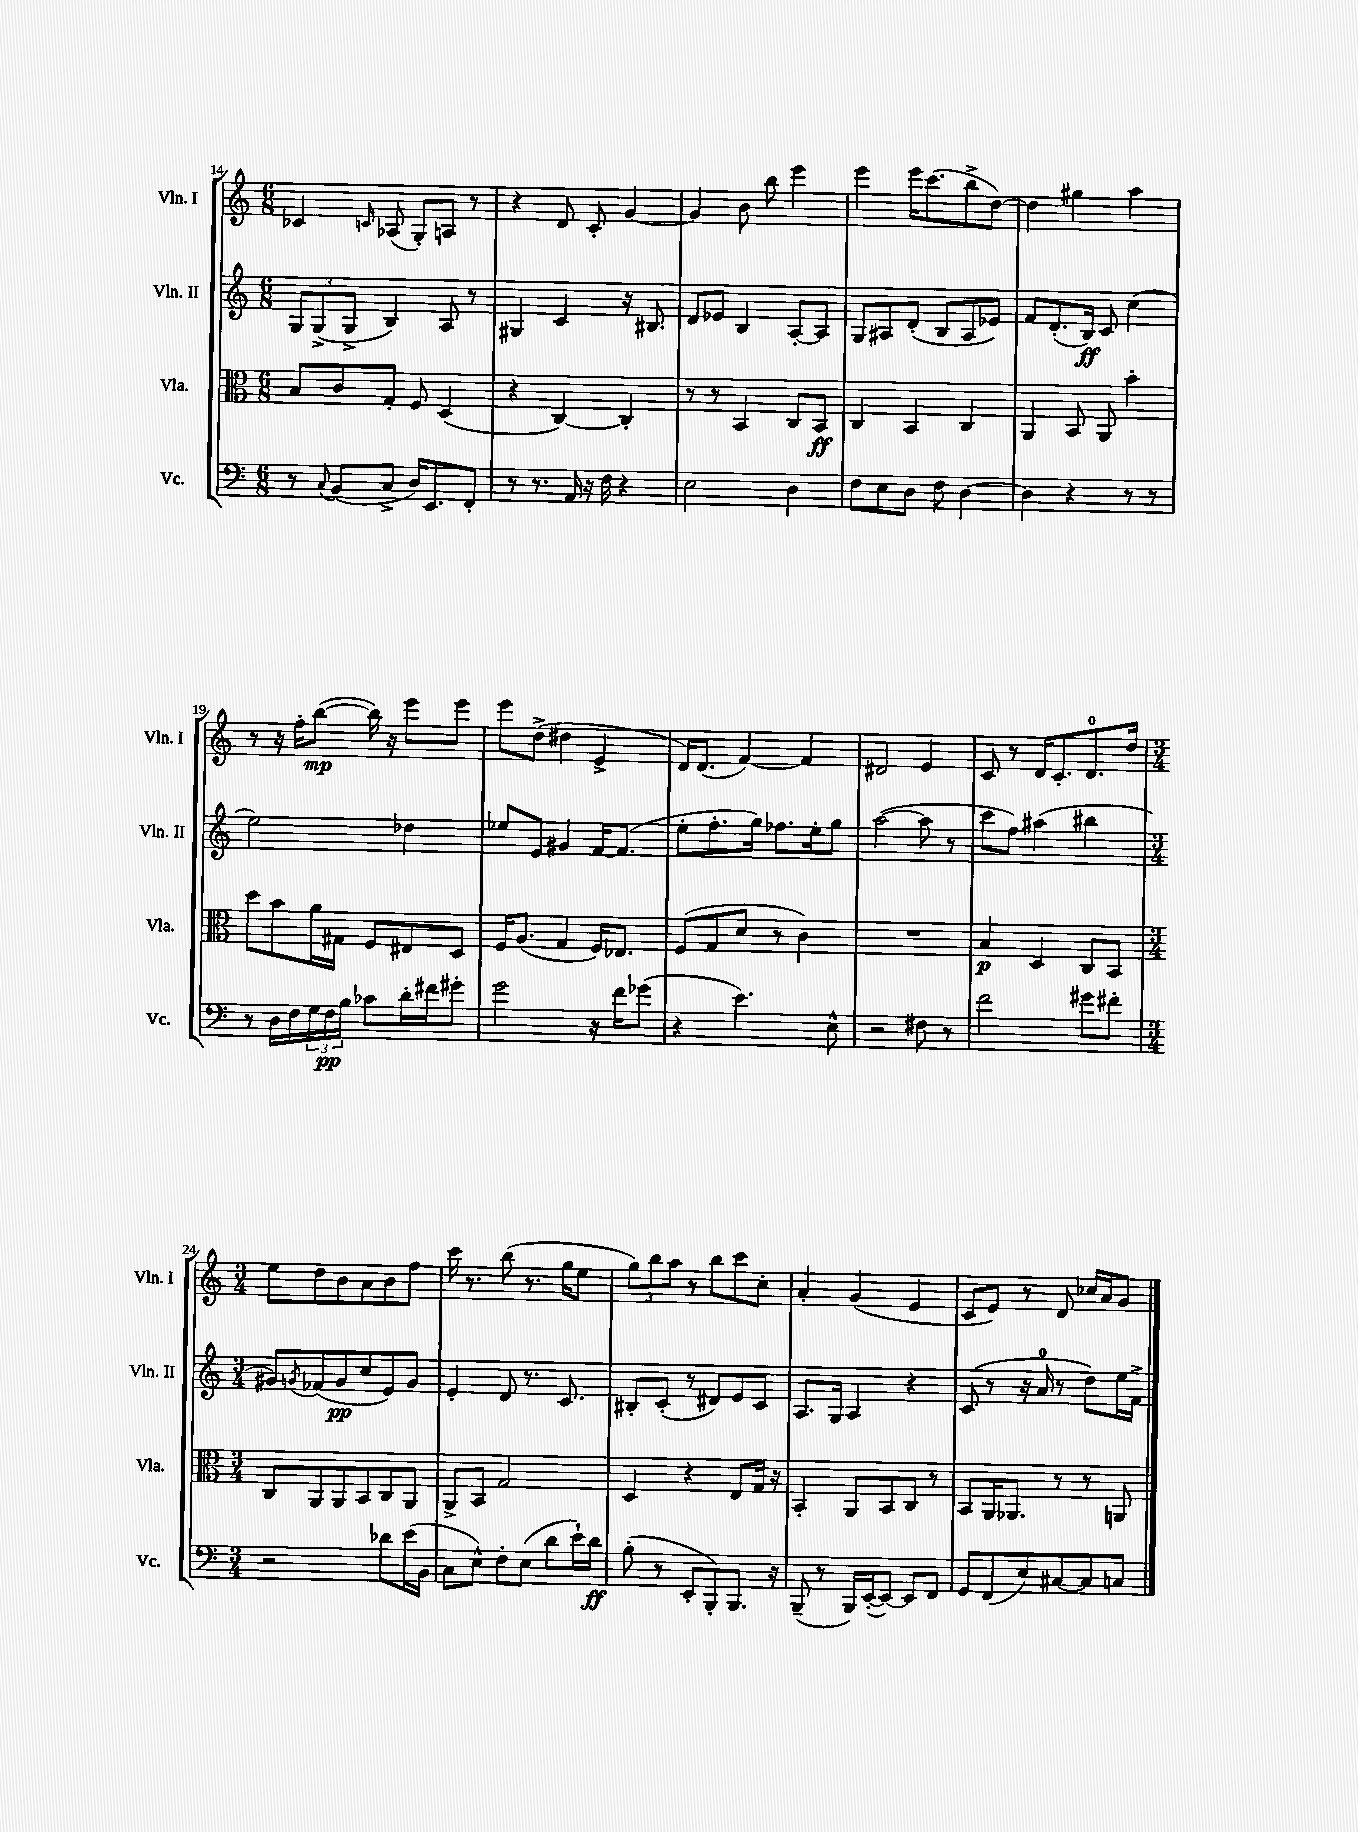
<<
\new StaffGroup <<
\new Staff = "s0" \with { instrumentName = "Vln. I" shortInstrumentName = "Vln. I" } {
    \clef treble \key c \major \numericTimeSignature \time 6/8
    ces'4 \grace { c'16 } aes8( g8-.) a8 r8 |
    r4 d'8 c'8-. g'4~ |
    g'4 b'8 b''8 e'''4 |
    e'''4 e'''16 c'''8.( b''8-> d''8~) |
    d''4 gis''4 a''4 |
    r8 r16 f''16-. b''8~\mp( b''16) r16 e'''8 e'''8 |
    e'''8 d''8->( dis''4 e'4-> |
    d'16) d'8.( f'4~) f'4 |
    dis'2 e'4 |
    c'8 r8 d'16 c'8.-. d'8.-0 d''16 |
    \numericTimeSignature \time 3/4 e''8 d''8 b'8 a'8 b'8 f''8 |
    c'''16 r8. b''8( r8. g''16 e''8 |
    \tuplet 3/2 { g''8) b''8 a''8 } r8 b''8 c'''8 c''8-. |
    a'4-. g'4( e'4 |
    c'8 e'8) r8 d'8 ces''16 a'16 g'8 \bar "|." |
}
\new Staff = "s1" \with { instrumentName = "Vln. II" shortInstrumentName = "Vln. II" } {
    \clef treble \key c \major \numericTimeSignature \time 6/8
    \tuplet 3/2 { g8 g8->( g8-> } b4) a8 r8 |
    gis4 c'4 r16 bis8. |
    d'8 ees'8 b4 a8~-. a8 |
    g8 ais8 d'8-.( b8 ais8 ees'8) |
    f'8 d'8.-.( b16\ff) c'8 c''4( |
    e''2) des''4 |
    ees''8 e'8 gis'4 f'16~ f'8.( |
    e''8-. f''8.-. g''16) fes''8. e''16-. g''8 |
    a''2~( a''8 r8 |
    c'''8 f''8) ais''4( bis''4 |
    \numericTimeSignature \time 3/4 gis'8) \acciaccatura { g'8 } fes'8( g'8\pp c''8 e'8) g'8 |
    e'4-. d'8 r8. c'8. |
    bis8-. c'8-.( r8 dis'8) e'8 c'8 |
    a8. g16 a4 r4 |
    c'8( r8 r16 a'16-0 r8 d''8) e''16 f'16-> \bar "|." |
}
\new Staff = "s2" \with { instrumentName = "Vla." shortInstrumentName = "Vla." } {
    \clef alto \key c \major \numericTimeSignature \time 6/8
    b8 c'8 g8-. f8 d4( |
    r4 c4~) c4-. |
    r8 r8 b,4 c8 b,8\ff |
    c4 b,4 c4 |
    a,4 b,8 a,8 b'4-. |
    d''8 b'8 a'16 gis16 f8 eis8 d8 |
    f16 a8.( g4 f16) ees8. |
    f8( g8 d'8 r8 c'4) |
    R2. |
    b4\p d4 c8 b,8 |
    \numericTimeSignature \time 3/4 c8 a,8 a,8 b,8 c8 a,8 |
    a,8-> b,8 g2 |
    d4 r4 e8 g16 r16 |
    b,4-. a,8 b,8 c8 r8 |
    b,8 a,16 aes,8. r8 r8 a,8 \bar "|." |
}
\new Staff = "s3" \with { instrumentName = "Vc." shortInstrumentName = "Vc." } {
    \clef bass \key c \major \numericTimeSignature \time 6/8
    r8 \appoggiatura { c8 } b,8( c8-> d16) e,8. f,8-. |
    r8 r8. a,16 r16 f16 r4 |
    e2 d4 |
    f8 e8 d8 f8 d4~ |
    d4 r4 r8 r8 |
    r8 d16 f16 \tuplet 3/2 { g16 f16\pp b16 } ces'8 d'16-. fis'16 gis'8-. |
    g'2 r16 f'16 ges'8( |
    r4 e'4.) e8-^ |
    r2 fis8 r8 |
    f'2 gis'8 fis'8-. |
    \numericTimeSignature \time 3/4 r2 des'8 e'16( b,16 |
    c8 e8-^) f8-. e8( d'8 e'16-!) d'16\ff |
    b8-.( r8 e,8-. b,,8-.) b,,8. r16 |
    b,,8--( r8 b,,16) e,16~-.( e,8~) e,8 f,8 |
    g,8 f,8( e8) cis8~ cis8 c8 \bar "|." |
}
>>
>>
\layout { \context { \Score currentBarNumber = #14 } }
